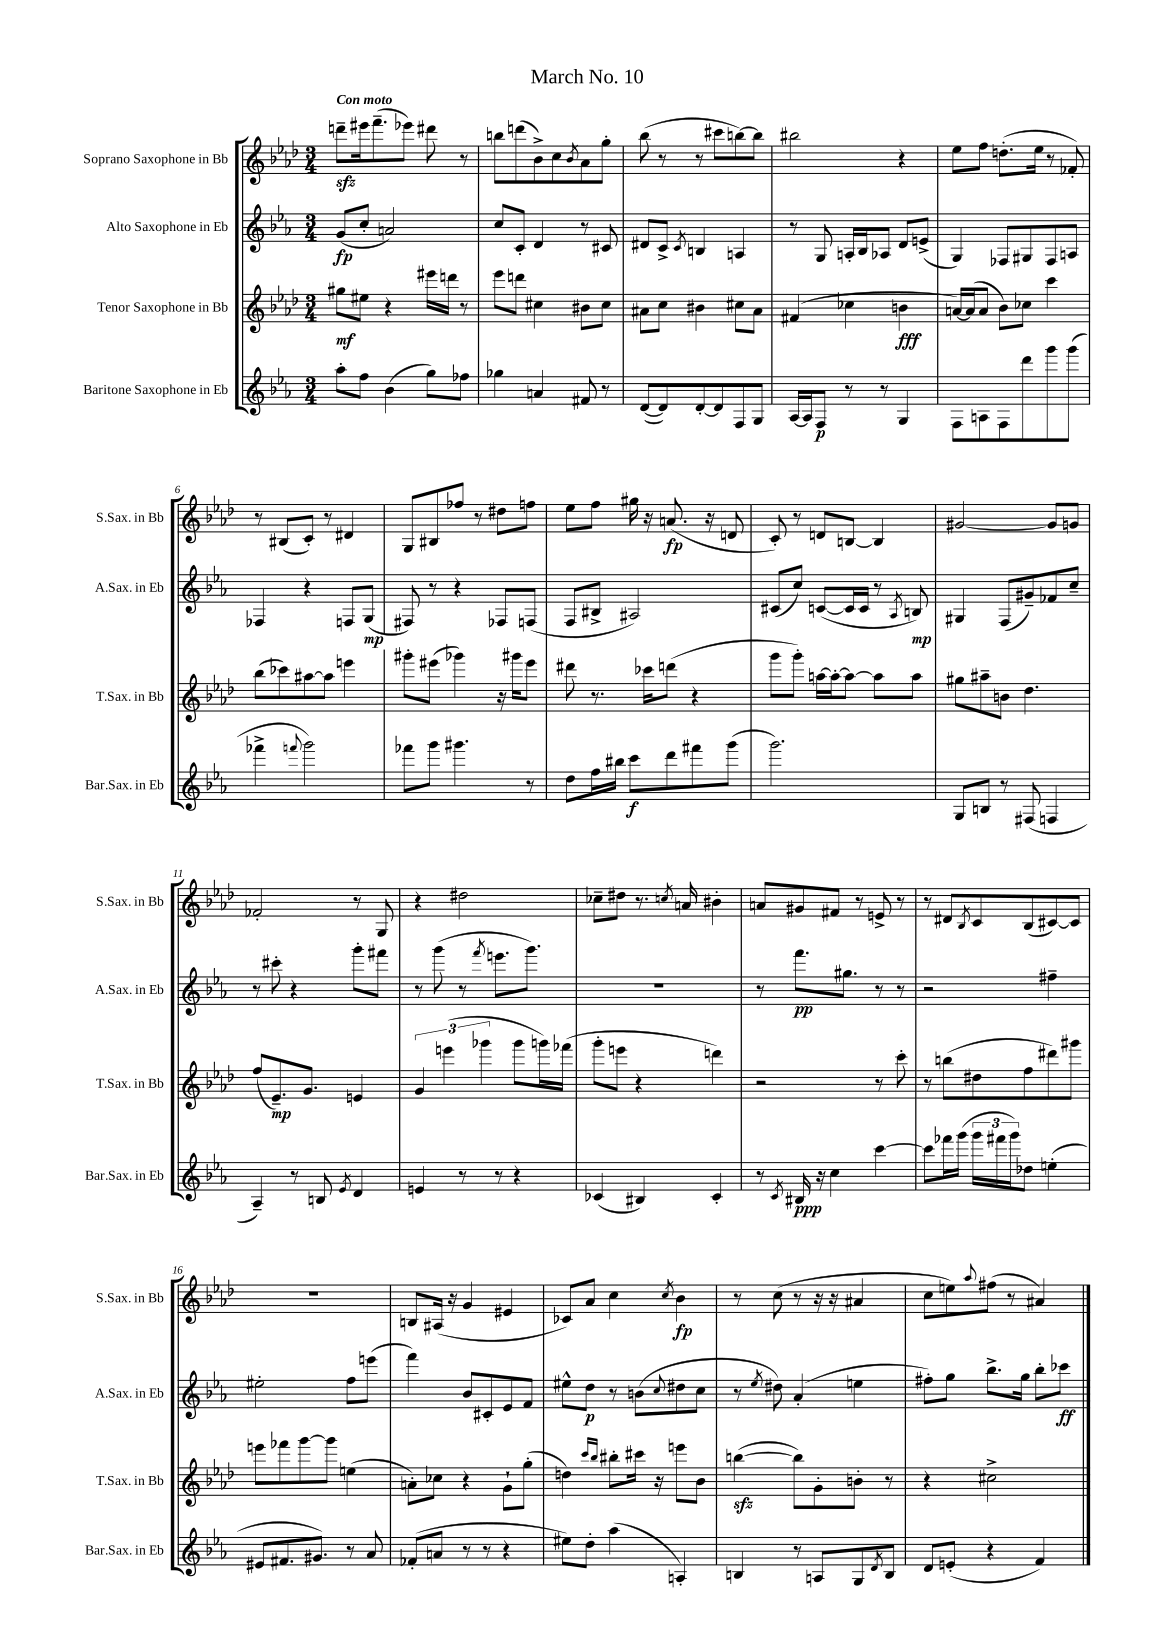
\header { title = "March No. 10" }
<<
\new StaffGroup <<
\new Staff = "s0" \with { instrumentName = "Soprano Saxophone in Bb" shortInstrumentName = "S.Sax. in Bb" } {
    \clef treble \key aes \major \numericTimeSignature \time 3/4 \tempo "Con moto"
    d'''8--\sfz eis'''16 f'''8.--( ees'''8) dis'''8 r8 |
    b''8 d'''8( bes'8->) c''8 \acciaccatura { bes'8 } aes'8 g''8-. |
    bes''8( r8 r8 cis'''8 b''8~) b''8 |
    bis''2 r4 |
    ees''8 f''8 d''8.-.( ees''16 r8 fes'8-.) |
    r8 bis8( c'8-.) r8 dis'4 |
    g8 bis8 fes''8 r8 dis''8 f''8 |
    ees''8 f''8 gis''16 r16 a'8.\fp( r16 d'8 |
    c'8-.) r8 d'8 b8~ b4 |
    gis'2~ gis'8 g'8 |
    fes'2-. r8 g8 |
    r4 dis''2 |
    ces''8-- dis''8 r8. \acciaccatura { c''8 } a'16 bis'4-. |
    a'8 gis'8 fis'8 r8 e'8-> r8 |
    r8 dis'8 \acciaccatura { bes8 } c'8 bes8( cis'8~) cis'8 |
    R2. |
    b8 ais16( r16 g'4 eis'4 |
    ces'8) aes'8 c''4 \acciaccatura { c''8 } bes'4\fp |
    r8 c''8( r8 r16 r16 ais'4 |
    c''8 e''8) \appoggiatura { aes''8 } fis''8( r8 ais'4) \bar "|." |
}
\new Staff = "s1" \with { instrumentName = "Alto Saxophone in Eb" shortInstrumentName = "A.Sax. in Eb" } {
    \clef treble \key ees \major \numericTimeSignature \time 3/4
    g'8\fp( c''8-. a'2) |
    c''8 c'8-. d'4 r8 cis'8 |
    dis'8 c'8-> \acciaccatura { c'8 } b4 a4 |
    r8 g8 a16-. bes16 aes8 d'8 e'8->( |
    g4) fes8 gis8 fes8 a8 |
    fes4 r4 f8 g8\mp( |
    fis8) r8 r4 fes8 f8( |
    f8 bis8-> ais2) |
    cis'8( c''8) c'8~( c'16 c'16 r8 \acciaccatura { aes8 } b8\mp) |
    gis4 f8( gis'8--) fes'8 c''8-- |
    r8 cis'''8-. r4 g'''8-. fis'''8 |
    r8 g'''8( r8 \acciaccatura { f'''8 } e'''8. g'''8.) |
    R2. |
    r8 f'''8.\pp gis''8. r8 r8 |
    r2 fis''4-- |
    eis''2-. f''8 e'''8( |
    f'''4) bes'8 cis'8-. ees'8 f'8 |
    eis''8-^ d''8\p r8 b'8( \appoggiatura { c''8 } dis''8 c''8 |
    r8 \acciaccatura { ees''8 } dis''8) aes'4-.( e''4 |
    fis''8-.) g''8 bes''8.-> g''16 bes''8-. ces'''8\ff \bar "|." |
}
\new Staff = "s2" \with { instrumentName = "Tenor Saxophone in Bb" shortInstrumentName = "T.Sax. in Bb" } {
    \clef treble \key aes \major \numericTimeSignature \time 3/4
    gis''8\mf eis''8 r4 eis'''16 d'''16 r8 |
    ees'''8 d'''8 cis''4 bis'8 cis''8 |
    ais'8 c''8 bis'4 cis''8 ais'8 |
    fis'4( ces''4 b'4\fff |
    a'16~) a'16( a'8 bes'8) ces''8 c'''4 |
    bes''8( ces'''8) ais''8~ ais''8 e'''4 |
    gis'''8-. eis'''8( ges'''4) r16 gis'''16 eis'''8 |
    dis'''8 r8. ces'''16 d'''8( r4 |
    g'''8 g'''8-.) a''16~ a''16~-. a''8~ a''8 a''8 |
    gis''8 ais''8-- b'8 des''4. |
    f''8( ees'8.--\mp) g'8. e'4 |
    \tuplet 3/2 { g'4 e'''4( ges'''4 } ges'''8 g'''16) fes'''16( |
    g'''8-. e'''8 r4 d'''4) |
    r2 r8 c'''8-. |
    r8 b''8( dis''8 f''8 dis'''8) gis'''8 |
    e'''8 fes'''8 g'''8~ g'''8 e''4( |
    a'8-.) ces''8 r4 g'8-! g''8-.( |
    d''4) \grace { c'''16 bes''16 } bis''8-. cis'''16 r16 e'''8 bes'8 |
    b''4~\sfz( b''8) g'8-. b'8-. r8 |
    r4 cis''2-> \bar "|." |
}
\new Staff = "s3" \with { instrumentName = "Baritone Saxophone in Eb" shortInstrumentName = "Bar.Sax. in Eb" } {
    \clef treble \key ees \major \numericTimeSignature \time 3/4
    aes''8-. f''8 bes'4( g''8) fes''8 |
    ges''4 a'4 fis'8 r8 |
    d'8~( d'8) d'8~-. d'8 f8 g8 |
    aes16~ aes16 f8\p r8 r8 g4 |
    f8 a8 f8 d'''8 g'''8 g'''8( |
    fes'''4-> \appoggiatura { f'''8 } g'''2) |
    fes'''8 g'''8 gis'''4. r8 |
    d''8 f''16 bis''16 c'''8\f d'''8 fis'''8 g'''8( |
    g'''2.) |
    g8 b8 r8 fis8( f4 |
    aes4--) r8 b8 \acciaccatura { ees'8 } d'4 |
    e'4 r8 r8 r4 |
    ces'4( bis4) ces'4-. |
    r8 \acciaccatura { c'8 } bis16\ppp r16 c''4 c'''4~ |
    c'''8 fes'''16 g'''16( \tuplet 3/2 { g'''16 fis'''16 g'''16) } des''8 e''4-.( |
    eis'8 fis'8. gis'8.) r8 aes'8 |
    fes'8-.( a'8 r8 r8 r4 |
    eis''8) d''8-. aes''4( a4-.) |
    b4 r8 a8 g8 \acciaccatura { d'8 } b8 |
    d'8 e'8-.( r4 f'4) \bar "|." |
}
>>
>>
